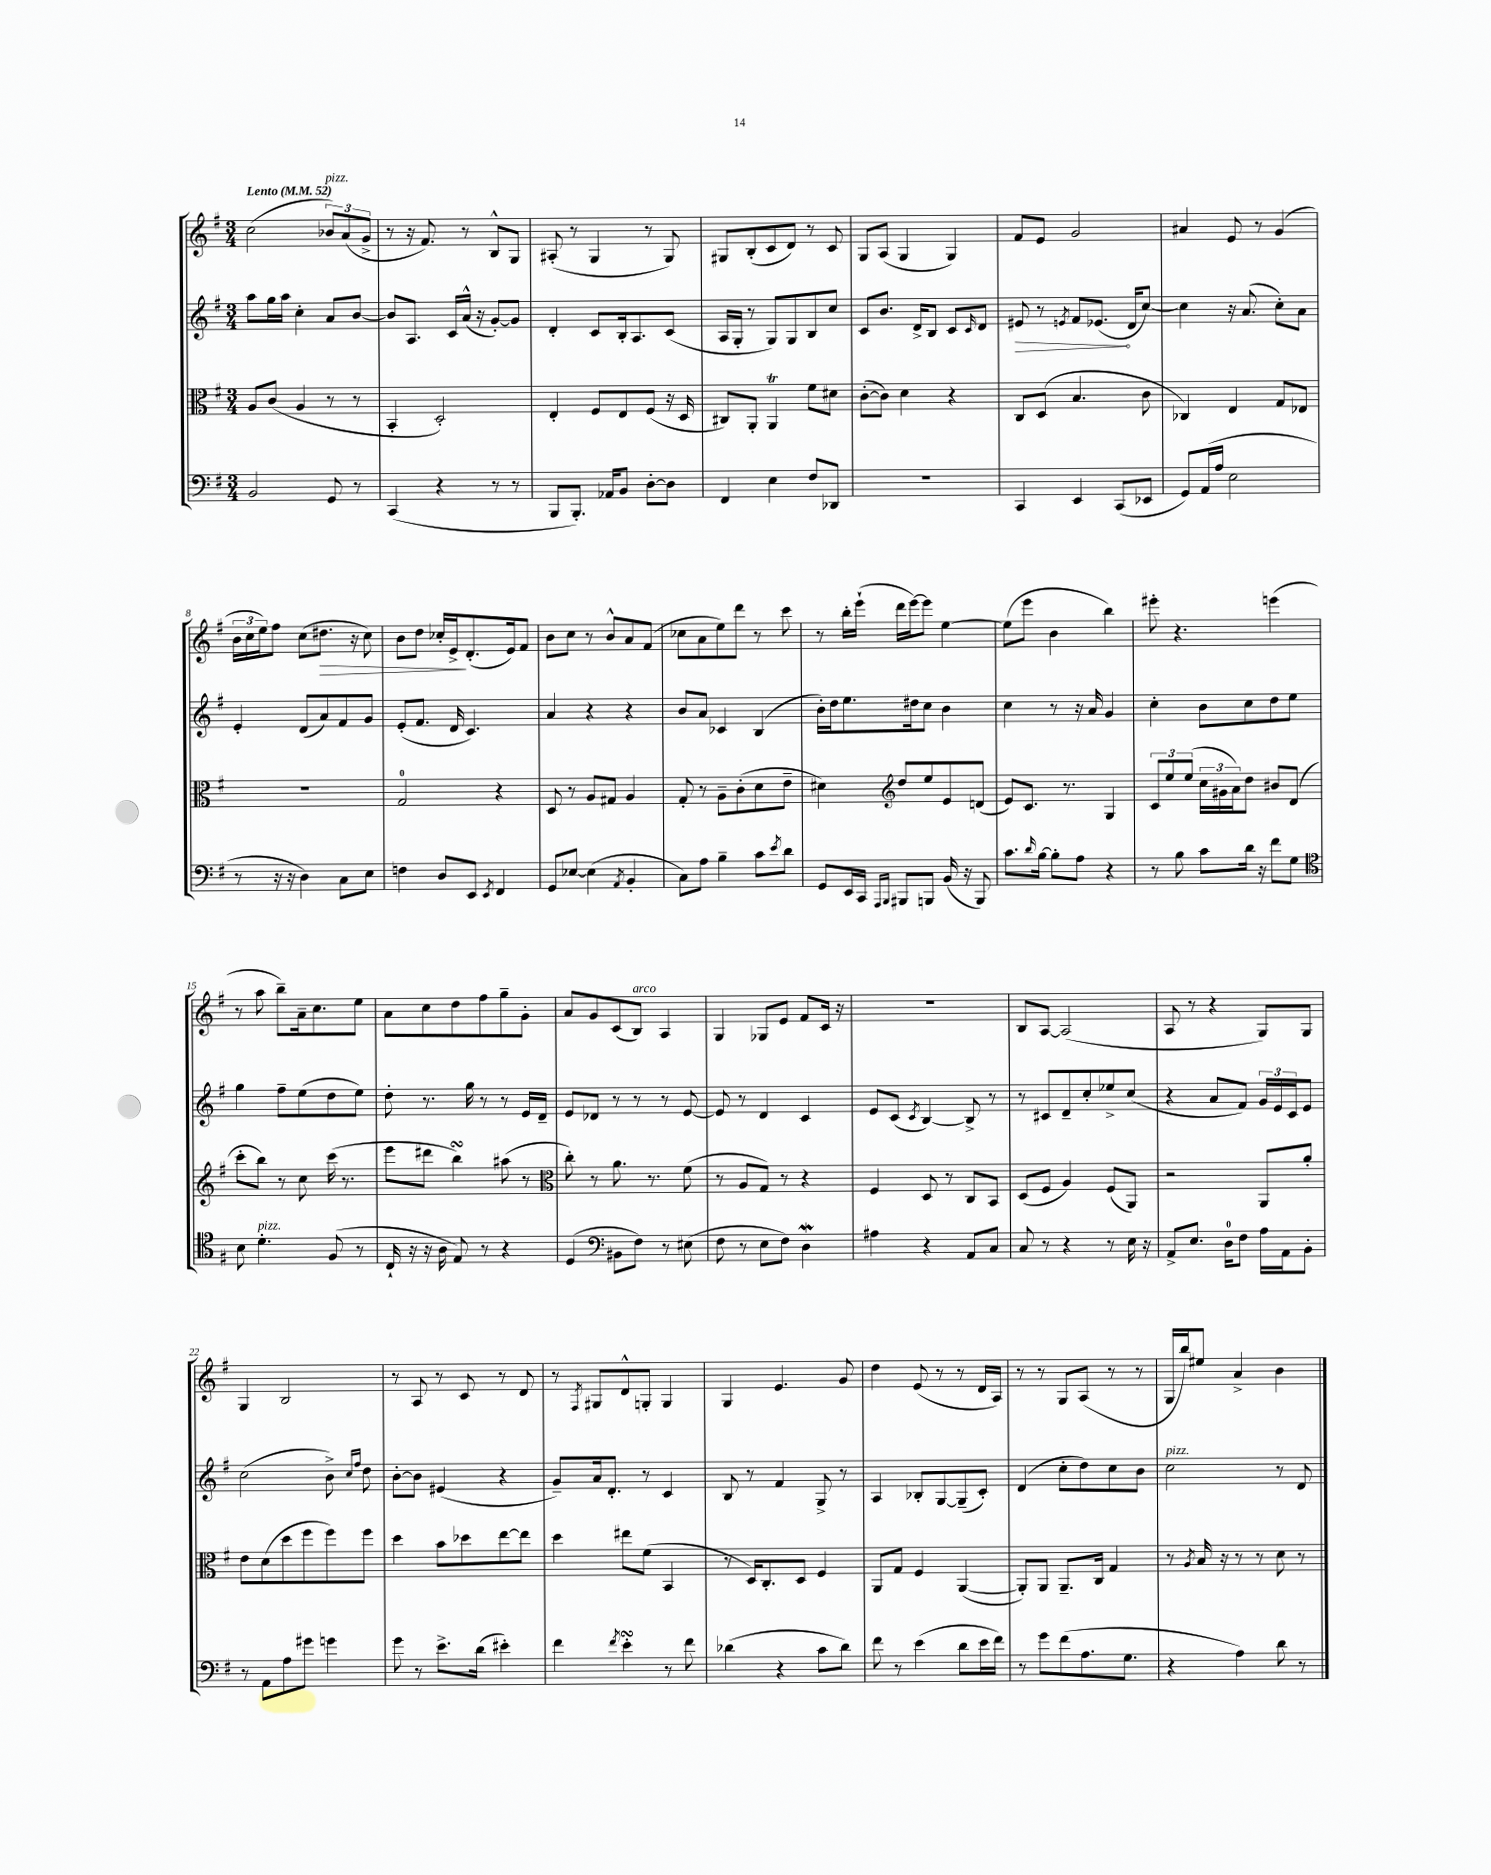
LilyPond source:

<<
\new StaffGroup <<
\new Staff = "s0" {
    \clef treble \key g \major \numericTimeSignature \time 3/4 \tempo "Lento" 4 = 52
    c''2( \tuplet 3/2 { bes'8^\markup { \italic "pizz." }) a'8( g'8-> } |
    r8 r16 fis'8.) r8 b8-^ g8 |
    ais8-.( r8 g4 r8 g8) |
    gis8 b8-.( c'8 d'8) r8 c'8 |
    g8 a8( g4 g4) |
    fis'8 e'8 g'2 |
    ais'4 e'8 r8 g'4( |
    \tuplet 3/2 { b'16 c''16 e''16) } fis''8 c''8( dis''8.\> r16 c''8) |
    b'8 d''8 ces''16-. e'16->\! d'8.-.( e'16) fis'8 |
    b'8 c''8 r8 b'8-^ a'8 fis'8( |
    ces''8 a'8 e''8) d'''8 r8 c'''8 |
    r8 b''16-. e'''16-!( d'''16 e'''16~) e'''8 e''4~ |
    e''8( e'''8 b'4 b''4) |
    eis'''8-. r4. e'''4( |
    r8 a''8 b''8--) a'16-- c''8. e''8 |
    a'8 c''8 d''8 fis''8 g''8-- g'8-. |
    a'8 g'8 c'8( b8^\markup { \italic "arco" }) a4 |
    g4 ges8 e'8 fis'8 c'16 r16 |
    R2. |
    b8 a8~ a2( |
    a8 r8 r4 g8) g8 |
    g4 b2 |
    r8 a8 r8 c'8 r8 d'8 |
    r8 \acciaccatura { fis8 } gis8 d'8-^ g8-. g4 |
    g4 e'4. g'8 |
    d''4 e'8( r8 r8 d'16 a16) |
    r8 r8 g8 a8( r8 r8 |
    g16 b''16) eis''8 a'4-> b'4 \bar "|." |
}
\new Staff = "s1" {
    \clef treble \key g \major \numericTimeSignature \time 3/4
    a''8 g''16 a''16 c''4-. a'8 b'8~ |
    b'8 a8. c'16 a'16-^( r16 g'8~-.) g'8 |
    d'4-. c'8 b16-. a8. c'8( |
    a16 g16-. r8 g8) g8 b8 c''8 |
    c'8 b'8. d'16-> b8 c'8 \grace { c'16 } d'8 |
    \once \override Hairpin.circled-tip = ##t eis'8\> r8 \acciaccatura { e'8 } fis'8 ees'8.\!( d'16 c''8~) |
    c''4 r16 a'8.( c''8-.) a'8 |
    e'4-. d'8( a'8) fis'8 g'8 |
    e'8-.( fis'8. d'16 c'4.) |
    a'4 r4 r4 |
    b'8 a'8 ces'4 b4( |
    b'16-.) d''16 e''8. dis''16 c''8 b'4 |
    c''4 r8 r16 a'16 g'4 |
    c''4-. b'8 c''8 d''8 e''8 |
    g''4 fis''8-- e''8( d''8 e''8) |
    d''8-. r8. g''16 r8 r8 e'16 d'16-- |
    e'8 des'8 r8 r8 r8 e'8~ |
    e'8 r8 d'4 c'4 |
    e'8 c'8( \acciaccatura { c'8 } b4~) b8-> r8 |
    r8 cis'8 d'8-- c''8-. ees''8-> c''8( |
    r4 a'8 fis'8) \tuplet 3/2 { g'16 e'16 c'16 } e'8 |
    c''2( b'8->) \grace { c''16 fis''16 } d''8 |
    b'8~-. b'8 eis'4( r4 |
    g'8--) a'16 d'8.-. r8 c'4 |
    b8 r8 fis'4 g8-> r8 |
    a4 bes8-. g8~ g8--( c'8-.) |
    d'4( c''8-. d''8) c''8 b'8 |
    c''2^\markup { \italic "pizz." } r8 d'8 \bar "|." |
}
\new Staff = "s2" {
    \clef alto \key g \major \numericTimeSignature \time 3/4
    a8 c'8( a4 r8 r8 |
    b,4-. d2-.) |
    e4-. fis8 e8 fis8( r16 d16 |
    cis8) a,8-. a,4\trill fis'8 dis'8 |
    c'8~-.( c'8) d'4 r4 |
    c8 d8( b4. c'8 |
    ces4) e4 g8 ees8 |
    R2. |
    g2-0 r4 |
    d8 r8 a8 gis8 a4 |
    g8-. r8 a8-- c'8-.( d'8 e'8-- |
    dis'4) \clef treble d''8 e''8 e'8 d'8( |
    e'8) c'8. r8. g4 |
    \tuplet 3/2 { c'8 e''8 e''8( } \tuplet 3/2 { c''16 gis'16 a'16) } d''8 bis'8 d'8( |
    c'''8-. b''8) r8 c''8 c'''16( r8. |
    e'''8 dis'''8 b''4\turn) ais''8( r8 |
    \clef alto c''8-.) r8 a'8. r8. fis'8( |
    r8 a8 g8) r8 r4 |
    fis4 d8 r8 c8 b,8 |
    d8( fis8 a4) fis8( a,8) |
    r2 a,8 a'8-. |
    e'8 d'8( d''8 fis''8 fis''8) fis''8 |
    d''4 b'8 des''8 e''8~ e''8 |
    d''4 eis''8 fis'8( b,4 |
    r8 d16) c8.-. d8 fis4 |
    a,8 g8 fis4 a,4~( |
    a,8-.) a,8 a,8.-- c16 g4 |
    r8 \acciaccatura { a8 } b16 r16 r8 r8 d'8 r8 \bar "|." |
}
\new Staff = "s3" {
    \clef bass \key g \major \numericTimeSignature \time 3/4
    b,2 g,8 r8 |
    c,4( r4 r8 r8 |
    b,,8 b,,8.-.) aes,16 b,8 d8~-. d8 |
    fis,4 e4 fis8 des,8 |
    R2. |
    c,4 e,4 c,8( ees,8 |
    g,8) a,16( a16 e2 |
    r8 r16 r16 d4) c8 e8 |
    f4 d8 e,8 \acciaccatura { e,8 } fis,4 |
    g,8 ees8~ ees4( \acciaccatura { a,8 } b,4-. |
    c8) a8 b4-- c'8 \acciaccatura { e'8 } d'8 |
    g,8 e,16 c,16 \grace { a,,16 b,,16 } bis,,8 b,,8 b,16( r16 b,,8) |
    c'8. \grace { d'16 } b16~ b8-. a8 r4 |
    r8 b8 c'8 d'16 r16 fis'8 g8 |
    \clef tenor b8 d'4.-.^\markup { \italic "pizz." } fis8( r8 |
    c16-! r16 r16 a16 e8) r8 r4 |
    d4( \clef bass bis,8 fis8) r8 eis8( |
    fis8 r8 e8 fis8) d4\mordent |
    ais4 r4 a,8 c8 |
    c8 r8 r4 r8 e16 r16 |
    a,8-> e8. d16-0 fis8 a16 a,16 b,8-. |
    r8 a,8 a8 gis'8 g'4 |
    g'8 r8 e'8.-> d'16( eis'4-.) |
    fis'4 \acciaccatura { fis'8 } e'4-.\turn r8 fis'8 |
    des'4( r4 c'8 des'8) |
    fis'8 r8 e'4( d'8 e'16 fis'16) |
    r8 g'8 fis'8( a8. g8. |
    r4 a4) d'8 r8 \bar "|." |
}
>>
>>
